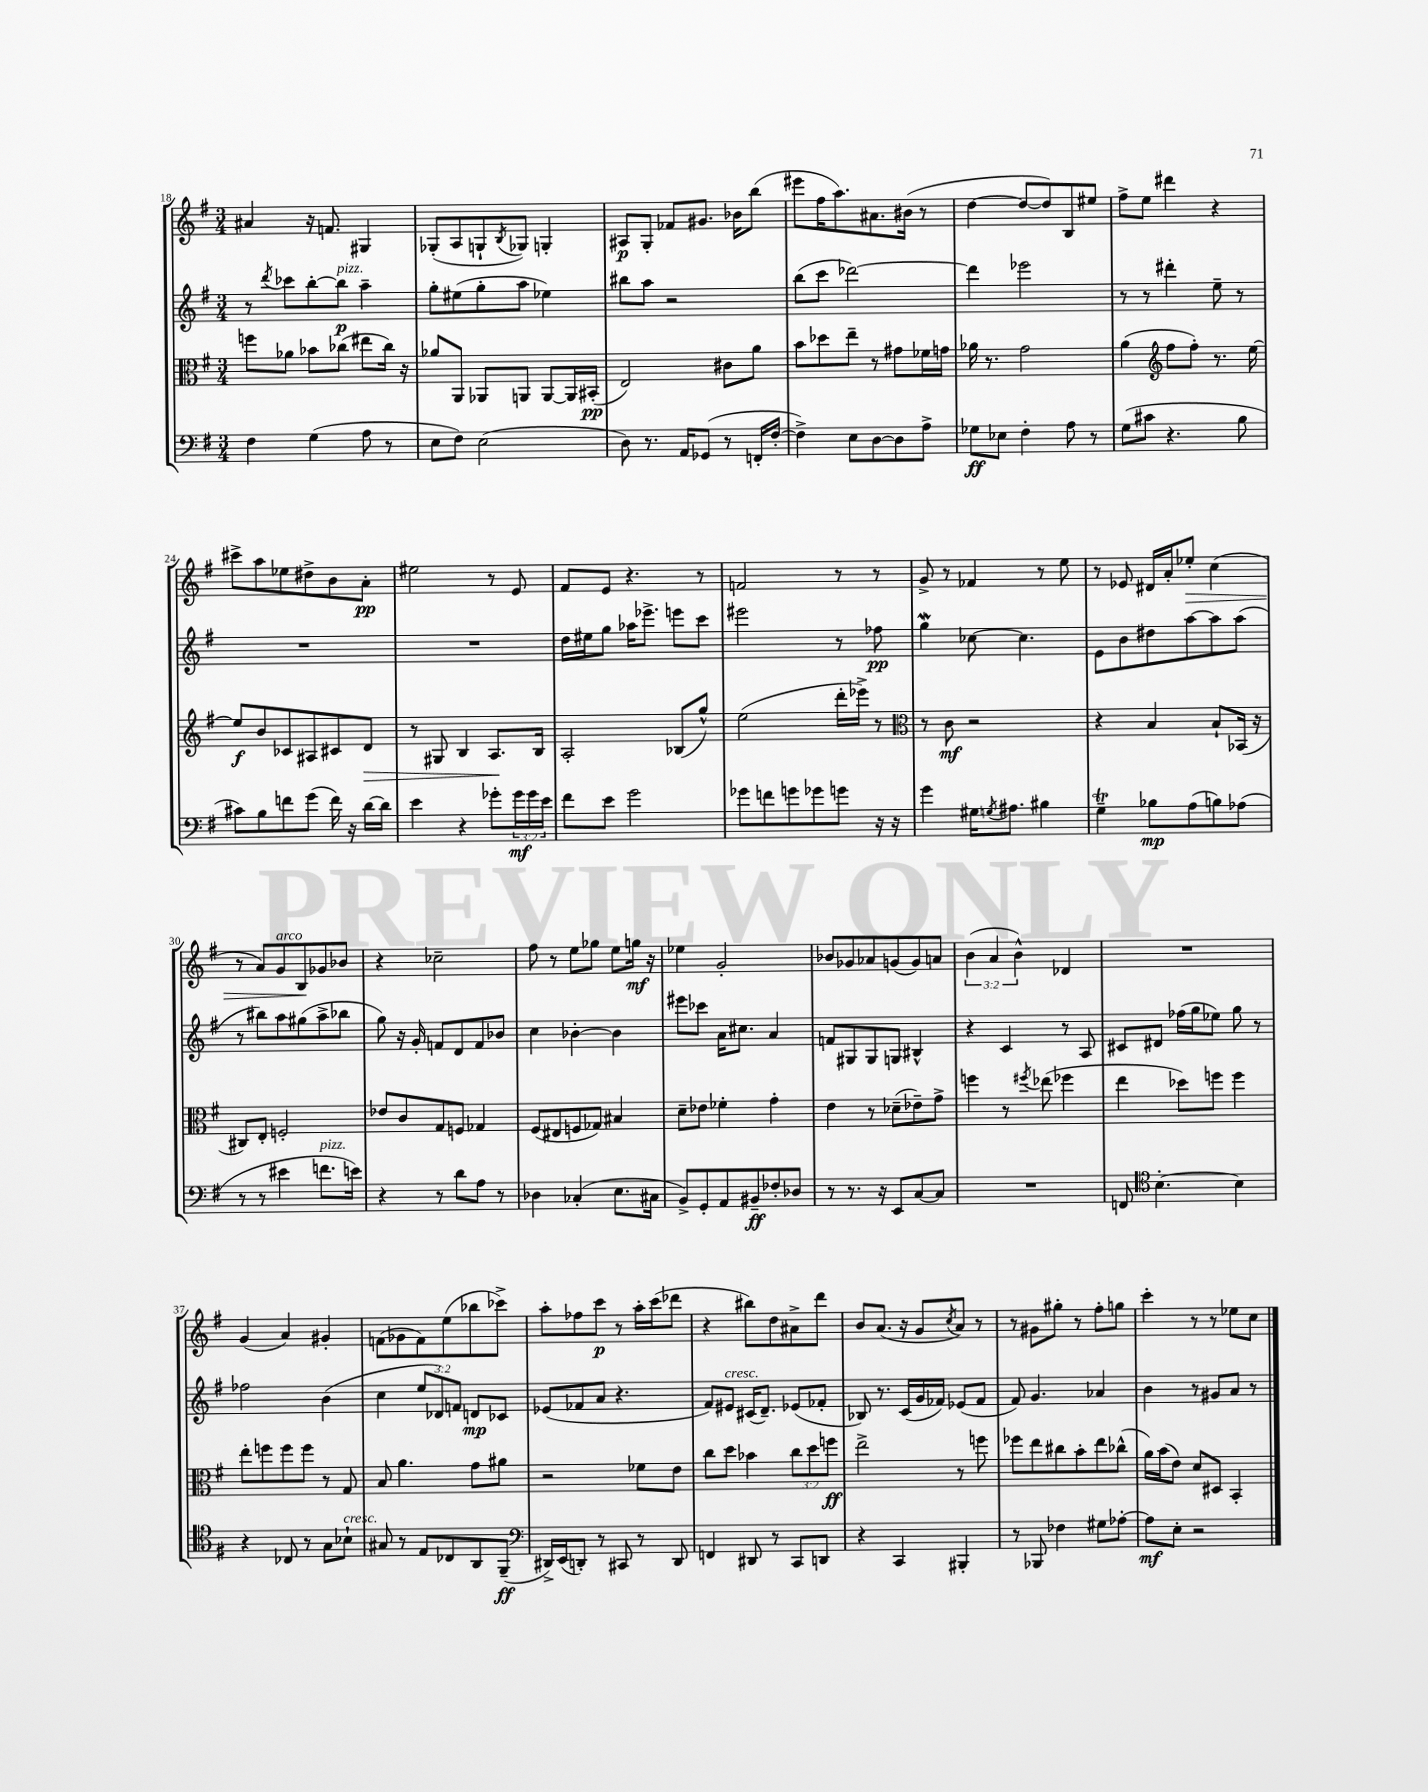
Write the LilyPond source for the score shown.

<<
\new StaffGroup <<
\new Staff = "s0" {
    \clef treble \key g \major \numericTimeSignature \time 3/4 \override Staff.TupletNumber.text = #tuplet-number::calc-fraction-text
    ais'4 r16 f'8. gis4 |
    ges8-.( a8 g8-! \acciaccatura { b8 } ges8) g4-. |
    ais8\p g8-. fes'8 gis'8. bes'16 b''8( |
    eis'''8 fis''16 a''8.) ais'8. bis'16( r8 |
    d''4~ d''8~ d''8) b8 eis''8 |
    fis''8-> e''8 dis'''4 r4 |
    cis'''8-> a''8 ees''8 dis''8-> b'8 a'8-.\pp |
    eis''2 r8 e'8 |
    fis'8 e'8 r4. r8 |
    f'2 r8 r8 |
    g'8-> r8 fes'4 r8 e''8 |
    r8 ees'8 dis'16 a'16-. ees''8-.\> c''4( |
    r8 a'8) g'8^\markup { \italic "arco" } b8\! ges'8 bes'8 |
    r4 ces''2-- |
    fis''8 r8 e''8 ges''8 e''8 g''16\mf r16 |
    ees''4 g'2-. |
    bes'8 ges'8 aes'8 g'8( g'8) a'8 |
    \tuplet 3/2 { b'4( a'4 b'4-^) } des'4 |
    R2. |
    g'4( a'4) gis'4-. |
    f'8( ges'8 f'8) e''8( bes''8 ces'''8->) |
    a''8-. fes''8 c'''8\p r8 a''16-. c'''16( des'''8 |
    r4 bis''8) d''8 ais'8-> d'''8 |
    b'8 a'8.( r16 g'8 \acciaccatura { c''8 } a'8) r8 |
    r8 gis'8 gis''8-. r8 fis''8-. g''8 |
    c'''4-. r8 r8 ees''8 c''8 \bar "|." |
}
\new Staff = "s1" {
    \clef treble \key g \major \numericTimeSignature \time 3/4 \override Staff.TupletNumber.text = #tuplet-number::calc-fraction-text
    r8 \acciaccatura { d'''8 } ces'''8 b''8~-. b''8\p^\markup { \italic "pizz." } a''4-- |
    g''8-. eis''8( g''8-. a''8 ees''4) |
    bis''8 a''8 r2 |
    b''8( c'''8 des'''2~) |
    des'''4 ees'''2 |
    r8 r8 dis'''4-. e''8-- r8 |
    R2. |
    R2. |
    d''16 eis''16 g''8 aes''16 ees'''8.-> e'''8 c'''8 |
    eis'''2 r8 fes''8\pp |
    g''4\mordent ces''8~ ces''4. |
    e'8 b'8 dis''8 a''8~ a''8 a''8( |
    r8 bis''8) a''8 gis''8( a''8-> bes''8 |
    g''8) r16 g'16-. f'8 d'8 f'8 bes'8 |
    c''4 bes'4~-. bes'4 |
    eis'''8 ces'''8 a'16 cis''8. a'4 |
    f'8 gis8 gis8 g8 bis4-^ |
    r4 c'4 r8 a8 |
    cis'8 dis'8 fes''16( g''16 ees''8) g''8 r8 |
    fes''2 b'4( |
    c''4 \tuplet 3/2 { e''8 des'8) f'8 } d'8\mp ces'8 |
    ees'8( fes'8 a'8 r4. |
    fis'8) eis'8^\markup { \italic "cresc." } cis'16( d'8.--) ees'8( fes'8-. |
    bes8) r8. c'16( g'16 fes'16) ees'8( fes'8 |
    fis'8) g'4. aes'4 |
    b'4 r8 gis'8 a'8 r8 \bar "|." |
}
\new Staff = "s2" {
    \clef alto \key g \major \numericTimeSignature \time 3/4 \override Staff.TupletNumber.text = #tuplet-number::calc-fraction-text
    f''8 aes'8 bes'8 ces''8( eis''8 ces''16) r16 |
    aes'8 a,8 aes,8 a,8 a,8~ a,16 bis,16-.\pp( |
    e2) cis'8 a'8 |
    b'8 des''8 e''8-- r8 gis'8 fes'16 g'16 |
    aes'16 r8. g'2 |
    a'4( \clef treble fis''8 fis''8-.) r8. e''16~ |
    e''8\f b'8 ces'8 ais8 cis'8 d'8\> |
    r8 gis8 b4 a8.\! b16 |
    a2-. bes8( g''8-^) |
    e''2( d'''16-. ees'''16->) r8 |
    \clef alto r8 c'8\mf r2 |
    r4 b4 b8-! bes,16( r16 |
    cis8) e8-. f2-. |
    ees'8 c'8 g8 f8 ges4 |
    fis8( eis8 f8 ges8) bis4 |
    d'8-- ees'8 fes'4-. g'4-. |
    e'4 r8 des'8--( ees'8--) g'8-> |
    f''4 r8 \acciaccatura { fis''8 } ees''8( fes''4 |
    e''4 des''8) f''8 f''4 |
    e''8-. f''8 f''8 f''8 r8 g8 |
    b8 a'4. g'8 ais'8 |
    r2 fes'8 e'8 |
    c''8 d''8 bes'4 \tuplet 3/2 { c''8 d''8 f''8\ff } |
    e''2-> r8 f''8 |
    fes''8 e''8 cis''8 b'8-. e''8 ces''8-^( |
    a'16) b'16( e'8) d'8 dis8 b,4-. \bar "|." |
}
\new Staff = "s3" {
    \clef bass \key g \major \numericTimeSignature \time 3/4 \override Staff.TupletNumber.text = #tuplet-number::calc-fraction-text
    fis4 g4( a8 r8 |
    e8 fis8) e2( |
    d8) r8. a,16 ges,8( r8 f,16-. fis16~-. |
    fis4->) e8 d8~ d8 a8-> |
    ges8\ff ees8 fis4-. a8 r8 |
    g8( cis'8 r4. b8 |
    cis'8) b8 f'8 g'8( f'16) r16 d'16~ d'16 |
    e'4 r4 ges'8-. \tuplet 3/2 { ges'16\mf ges'16 e'16 } |
    fis'8 e'8 g'2 |
    ges'8 f'8 g'8 ges'8 g'8 r16 r16 |
    g'4 gis16 \acciaccatura { g8 } ais8. bis4 |
    g4--\trill bes8\mp a8( b8) aes8( |
    r8 r8 eis'4 f'8.^\markup { \italic "pizz." } e'16) |
    r4 r8 d'8 a8 r8 |
    des4 ces4-.( e8. cis16 |
    b,8->) g,8-. a,8 bis,8--\ff fes8-. des8 |
    r8 r8. r16 e,8 c8~ c8 |
    R2. |
    f,8 \clef tenor b4.~-. b4 |
    r4 ces8 r8 g8 bes8-!^\markup { \italic "cresc." } |
    gis8 r8 e8 ces8 a,8 fis,8--\ff( |
    \clef bass dis,16->) e,16( d,8-.) r8 cis,8 r8 d,8 |
    f,4 dis,8 r8 c,8 d,8 |
    r4 c,4 bis,,4-. |
    r8 bes,,8 fes4 gis8 aes8~-. |
    aes8\mf e8-. r2 \bar "|." |
}
>>
>>
\layout { \context { \Score currentBarNumber = #18 } }
